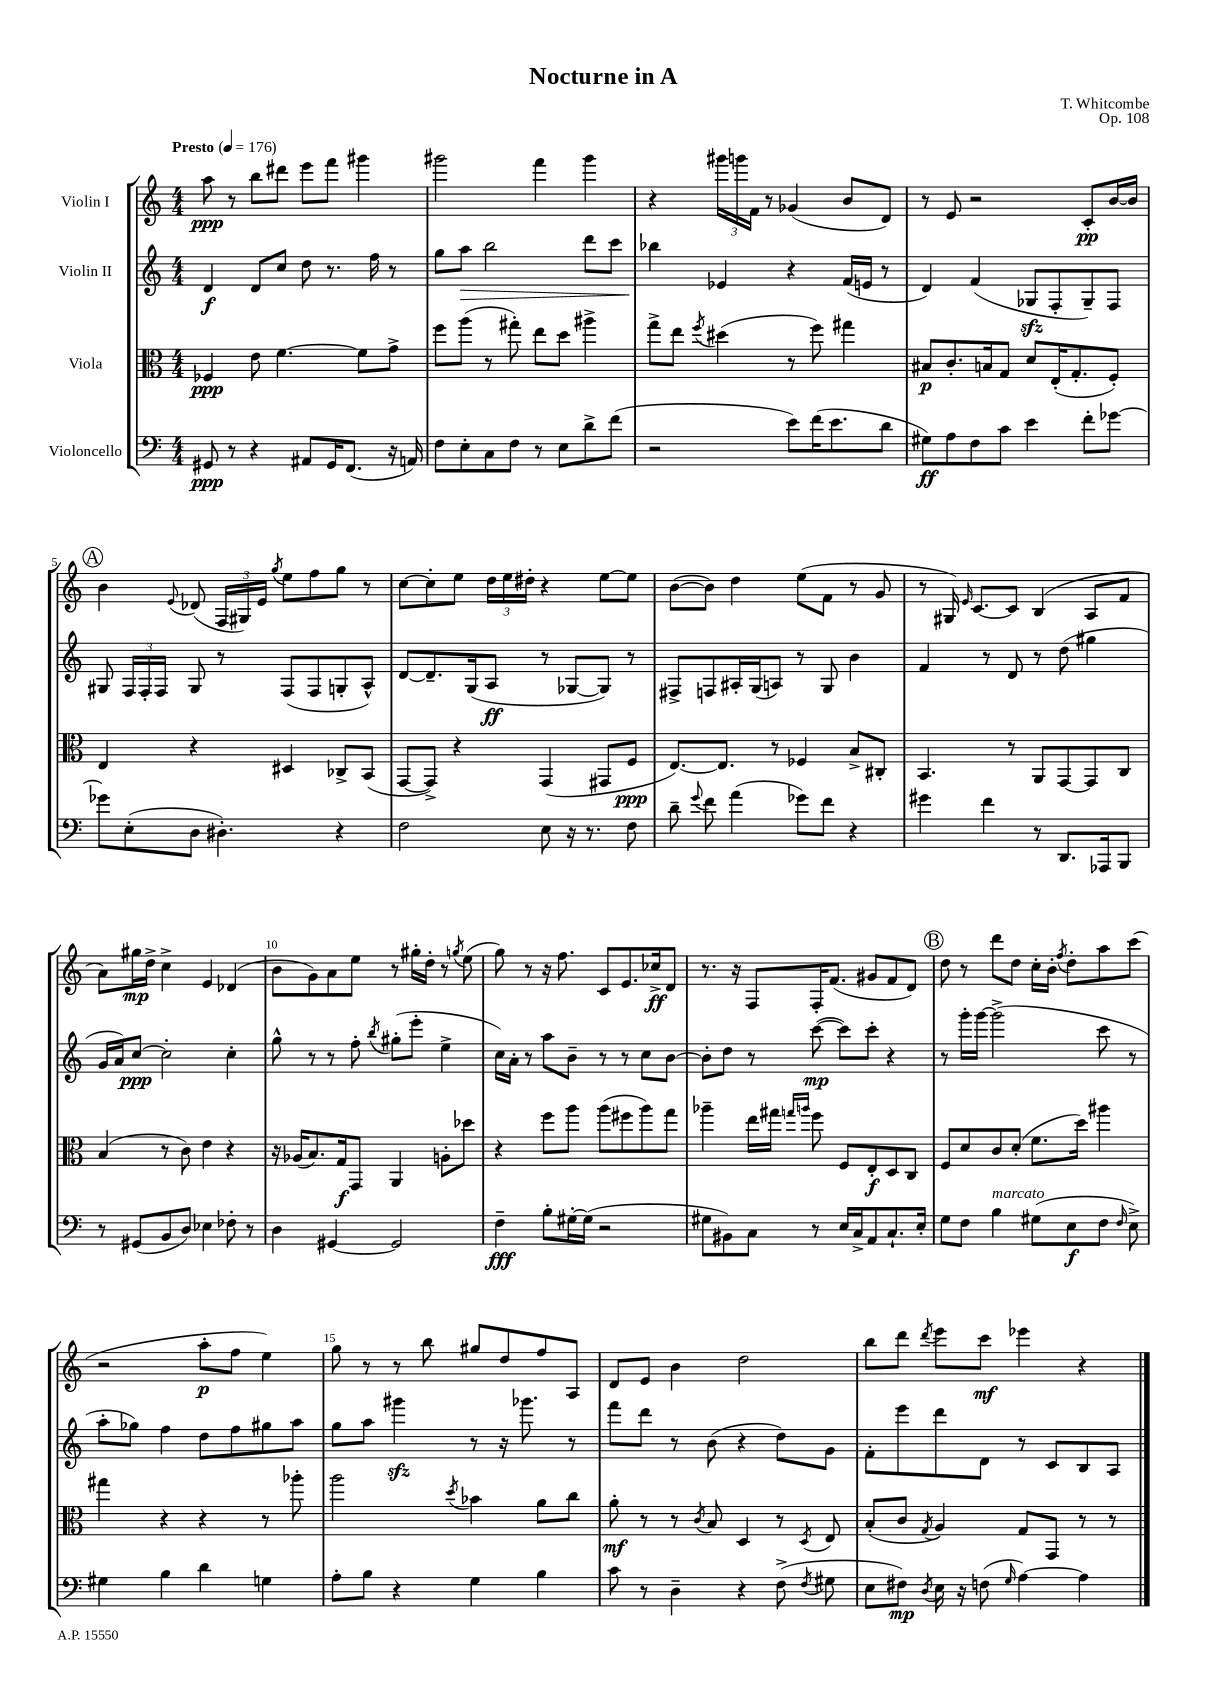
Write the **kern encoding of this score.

**kern	**kern	**kern	**kern
*staff4	*staff3	*staff2	*staff1
*clefF4	*clefC3	*clefG2	*clefG2
*k[]	*k[]	*k[]	*k[]
*M4/4	*M4/4	*M4/4	*M4/4
*MM176	*MM176	*MM176	*MM176
8GG#	4F-	4d	8aa
8r	.	.	8r
4r	8e	8d	8bb
.	[4.f	8cc	8ddd#
8AA#	.	8dd	8eee
16GG#	.	8.r	8fff
(8.FF	.	.	.
.	8f]	.	4ggg#
.	.	16ff	.
16r	8g^	8r	.
16AA)	.	.	.
=	=	=	=
8F	8ff	8gg	2ggg#
8E'	(8aa	8aa	.
8C	8r	2bb	.
8F	8gg#')	.	.
8r	8ee	.	4fff
8E	8dd	.	.
8d^	4aa#^	8ddd	4ggg#
(8f	.	8ccc	.
=	=	=	=
2r	8gg^	4bb-	4r
.	8ee	.	.
.	8qff	.	.
.	(4dd#	4e-	24ggg#
.	.	.	24ggg
.	.	.	24f
.	.	.	8r
8e)	8r	4r	(4g-
(16f	8ff)	.	.
8.e	.	.	.
.	4gg#	(16f	8b
.	.	16e	.
8d	.	8r	8d)
=	=	=	=
8G#)	8B#	4d)	8r
8A	8.c'	.	8e
8F	.	(4f	2r
.	16B	.	.
8c	8G	.	.
4e	8d	8G-	.
.	(16E'	8F'	.
.	8.G'	.	.
8f'	.	8G-~)	8c'
[8g-	8F')	8F	[16b
.	.	.	16b]
=	=	=	=
8g-]	4E	8G#	4b
(8E'	.	24F	.
.	.	24F'	.
.	.	24F	.
.	.	.	8qqe
8D	4r	8G#	(8d-
4.D#')	.	8r	24F
.	.	.	24G#)
.	.	.	24e
.	.	.	8qgg
.	4D#	(8F	8ee
.	.	8F	8ff
4r	8C-^	8G'	8gg
.	(8BB	8A^^)	8r
=	=	=	=
2F	[8GG	[8d	[8cc
.	8GG^])	8.d~]	8cc']
.	4r	.	8ee
.	.	(16G	.
.	.	8A	24dd
.	.	.	24ee
.	.	.	24dd#'
8E	(4GG	8r	4r
16r	.	[8G-	.
8.r	.	.	.
.	8GG#	8G-])	[8ee
8F	8F	8r	8ee]
=	=	=	=
8d~	[8.E)	8F#^	([8b
8qqg	.	.	.
8f	.	8F	8b])
.	8.E]	.	.
(4a	.	16A#'	4dd
.	.	(16G	.
.	8r	8A)	.
8g-)	4F-	8r	(8ee
8f	.	8G	8f
4r	8B^	4b	8r
.	8C#'	.	8g
=	=	=	=
4g#	4.BB	4f	8r
.	.	.	16G#)
.	.	.	16qqe
.	.	.	[8.c
4f	.	8r	.
.	8r	8d	8c]
8r	8AA	8r	(4B
8.DD	[8GG	(8dd	.
.	8GG]	4gg#	8A
16AAA-	.	.	.
8BBB	8C	.	8f
=	=	=	=
8r	(4B	16g	8a)
.	.	16a)	.
(8GG#	.	[8cc	16gg#
.	.	.	16dd^
8BB	8r	2cc']	4cc^
8D)	8c)	.	.
4E-	4e	.	4e
8F-'	4r	4cc'	(4d-
8r	.	.	.
=	=	=	=
4D	16r	8gg^^	8b
.	(16A-	.	.
.	8.B)	8r	8g)
[4GG#	.	8r	8a
.	16G	.	.
.	8GG	8ff'	8ee
.	.	8qbb	.
2GG#]	4AA	(8gg#'	8r
.	.	8eee'	16gg#'
.	.	.	16dd'
.	8A'	4ee^	8r
.	.	.	8qgg
.	8dd-	.	(8ee
=	=	=	=
4F~	4r	16cc)	8gg)
.	.	16a'	.
.	.	8r	8r
8B'	8ff	8aa	16r
.	.	.	8.ff
[16G#'	8aa	8b~	.
(16G#]	.	.	.
2r	(8aa	8r	8c
.	8ff#	8r	8.e
.	8aa)	8cc	.
.	.	.	16cc-^
.	8gg	[8b	8d
=	=	=	=
8G#	4aa-~	8b']	8.r
8BB#)	.	8dd	.
.	.	.	16r
8C	16ee	8r	8F
.	16gg#	.	.
.	16qqgg	.	.
.	16qqaa	.	.
8r	8ff	([8ccc	16F'
.	.	.	(8.f
16E	8F	8ccc])	.
16C^	.	.	.
8AA	8E'	8ccc'	8g#
8.C`	8D	4r	8f
.	8C	.	8d)
16E'	.	.	.
=	=	=	=
8G	8F	8r	8dd
8F	8d	16ggg'	8r
.	.	[16ggg	.
4B	8c	(2ggg^]	8ddd
.	(8d'	.	8dd
(8G#	8.f	.	16cc'
.	.	.	16b'
.	.	.	8qff
8E	.	.	8dd'
.	16dd)	.	.
8F	4aa#	8ccc	8aa
16qqF	.	.	.
8E^)	.	8r	(8ccc
=	=	=	=
4G#	4gg#	8aa'	2r
.	.	8gg-)	.
4B	4r	4ff	.
4d	4r	8dd	8aa'
.	.	8ff	8ff
4G	8r	8gg#	4ee)
.	8aa-'	8aa	.
=	=	=	=
8A'	2aa	8gg	8gg
8B	.	8aa	8r
4r	.	4ggg#	8r
.	.	.	8bb
.	8qdd	.	.
4G	4b-	8r	8gg#
.	.	16r	8dd
.	.	8.ggg-	.
4B	8a	.	8ff
.	8cc	8r	8A
=	=	=	=
8c	8a'	8fff	8d
8r	8r	8ddd	8e
4D~	8r	8r	4b
.	8qc	.	.
.	8B	(8b	.
4r	4D	4r	2dd
(8F^	8r	8dd)	.
8qF	8qD	.	.
8G#	8E	8g	.
=	=	=	=
8E	(8B'	8f'	8bb
8F#)	8c	8eee	8ddd
8qD	8qG	.	8qddd
16E	4A)	8ddd	8eee
16r	.	.	.
(8F	.	8d	8ccc
16qqG	.	.	.
[4A)	8G	8r	4eee-
.	8GG	8c	.
4A]	8r	8B	4r
.	8r	8A	.
==	==	==	==
*-	*-	*-	*-
